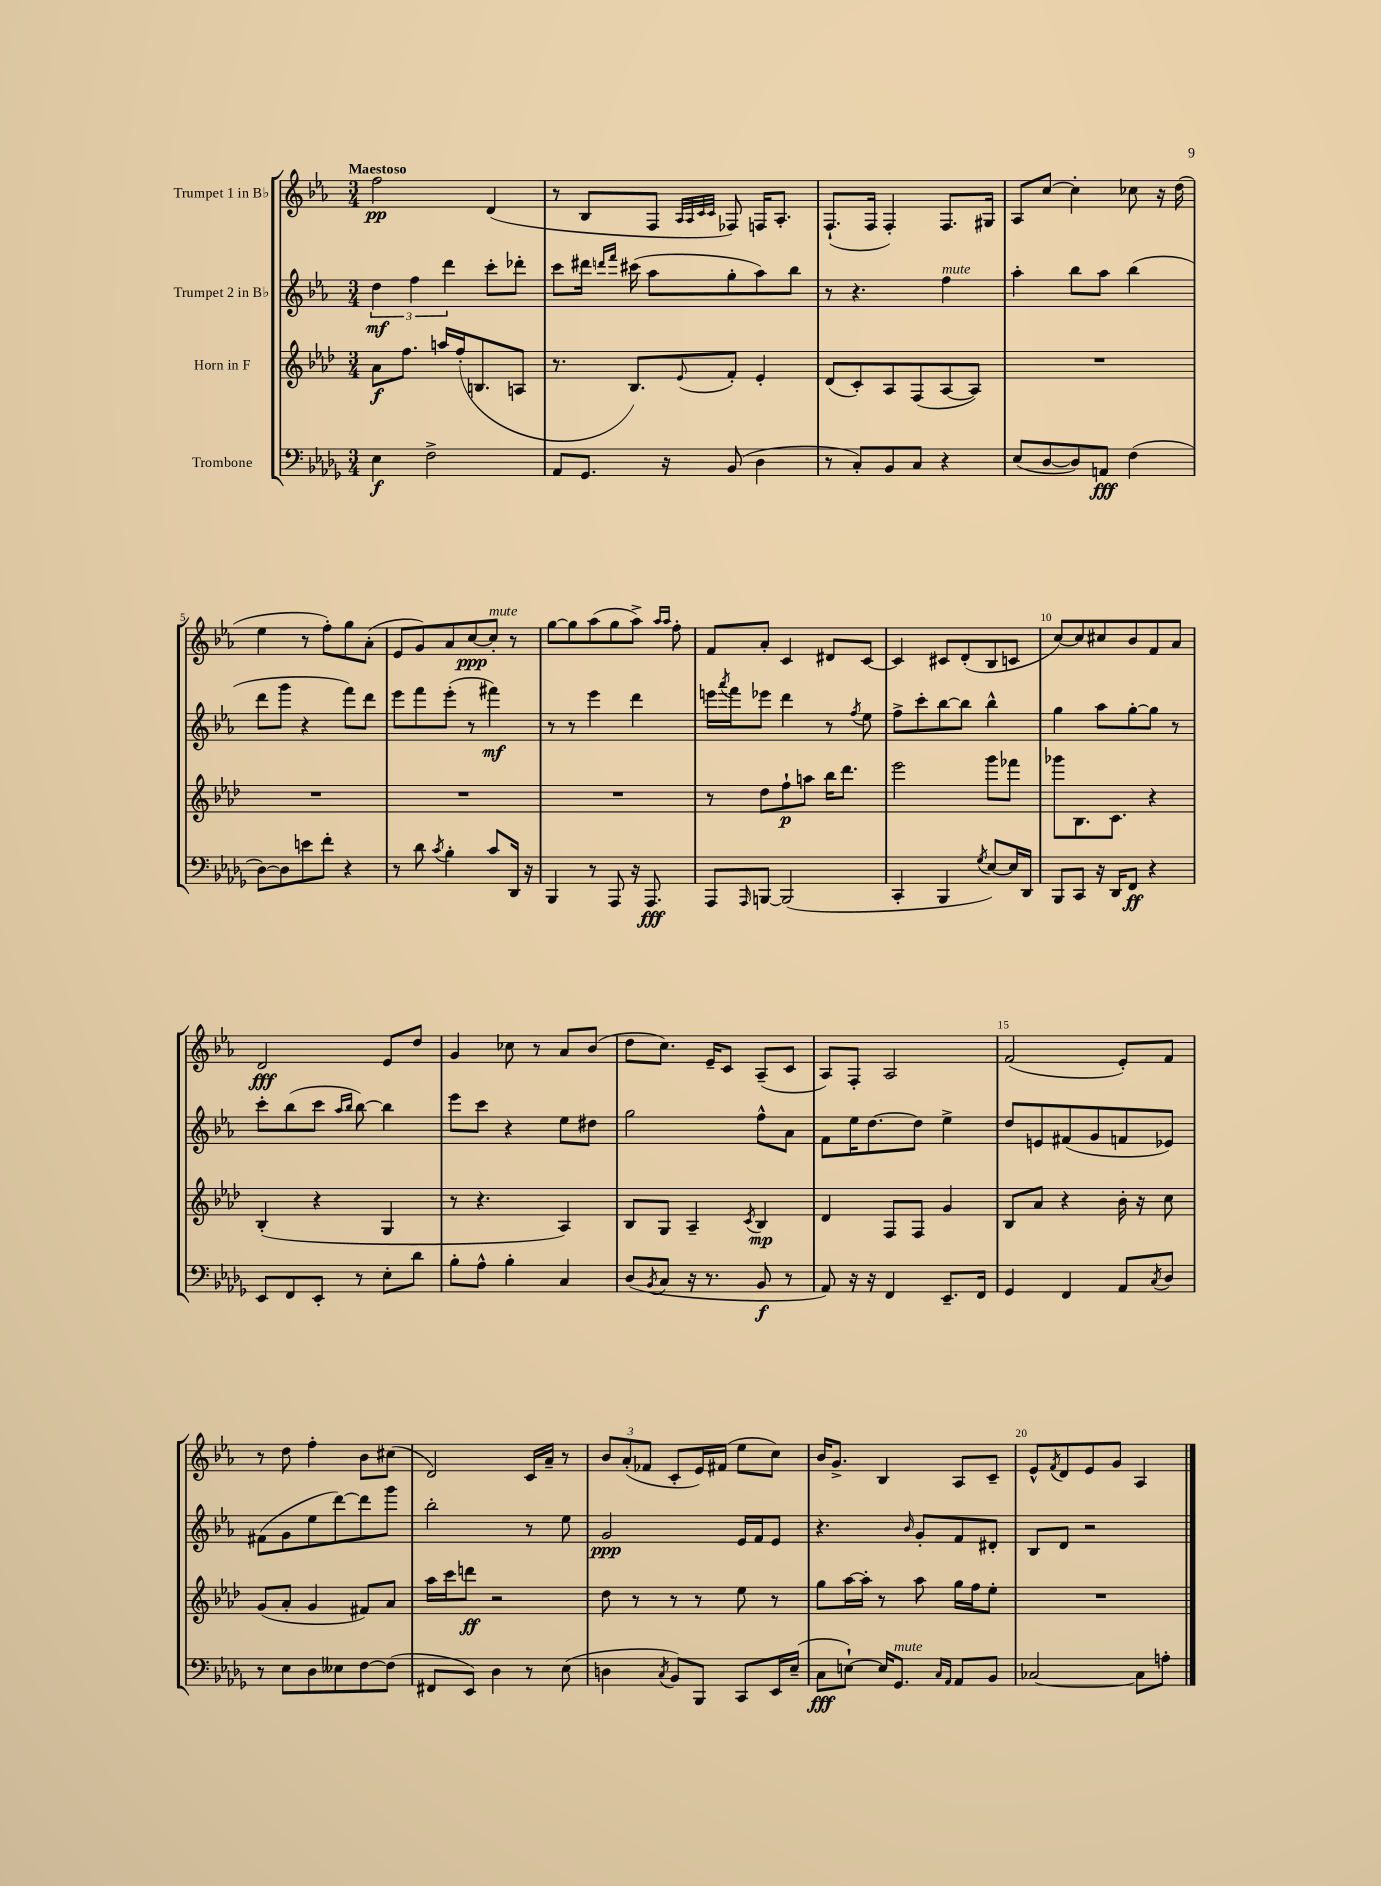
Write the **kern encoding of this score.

**kern	**kern	**kern	**kern
*staff4	*staff3	*staff2	*staff1
*clefF4	*clefG2	*clefG2	*clefG2
*k[b-e-a-d-g-]	*k[b-e-a-d-]	*k[b-e-a-]	*k[b-e-a-]
*M3/4	*M3/4	*M3/4	*M3/4
4E-\	8a-\L	6dd\	2ff\
.	8.ff\J	.	.
.	.	6ff\	.
2F^\	.	.	.
.	16aa/LL	.	.
.	.	6ddd\	.
.	(16ff'/J	.	.
.	8.B/	.	.
.	.	8ccc'\L	(4d/
.	8A/J	8ddd-'\J	.
=	=	=	=
8AA-/L	8.r	8ccc\L	8r
8.GG-/J	.	16ddd#\Jk	8B-/L
.	.	16qqddd/LL	.
.	.	16qqfff/JJ	.
.	8.B-/L)	(16ccc#\	.
.	.	8aa-\L	8F/J
16r	.	.	.
.	.	.	32qqA-/LLL
.	.	.	32qqA-/
.	.	.	32qqc/
.	8qqe-/	.	32qqc/JJJ
(8BB-/	8f'/J	8gg'\	8F-/)
4D-\	4e-'/	8aa-\)	16F/LK
.	.	.	8.A-'/J
.	.	8bb-\J	.
=	=	=	=
8r	(8d-/L	8r	(8.F`/L
8C'/L)	8c'/)	4.r	.
.	.	.	16F/Jk
8BB-/	8A-/	.	4F'/)
8C/J	(8F/	.	.
4r	[8A-/	4ff\	8.F/L
.	8A-/]J)	.	.
.	.	.	16G#/Jk
=	=	=	=
(8E-/L	2.r	4aa-'\	8A-/L
[8D-/	.	.	[8cc/J
8D-/])	.	8bb-\L	4cc'\]
8AA/J	.	8aa-\J	.
(4F\	.	(4bb-\	8cc-\
.	.	.	16r
.	.	.	(16dd\
=	=	=	=
[8D-\L)	2.r	8ddd\L	4ee-\
8D-\]	.	8ggg\J	.
8e\	.	4r	8r
8f'\J	.	.	8ff'\L)
4r	.	8fff\L)	8gg\
.	.	8ddd\J	(8a-'\J
=	=	=	=
8r	2.r	8eee-\L	8e-/L
8d-\	.	8fff\	8g/)
8qc/	.	.	.
4B-'\	.	(8eee-'\J	8a-/
.	.	8r	[8cc/
8c/L	.	4fff#\)	8cc'/]J
16DD-/Jk	.	.	8r
16r	.	.	.
=	=	=	=
4BBB-/	2.r	8r	[8gg\L
.	.	8r	8gg\]
8r	.	4eee-\	(8aa-\
8AAA-/	.	.	8gg\
16r	.	4ddd\	8aa-^\J)
8.AAA-/	.	.	.
.	.	.	16qqaa-/LL
.	.	.	16qqaa-/JJ
.	.	.	8ff'\
=	=	=	=
8AAA-/L	8r	16eee\LL	8f/L
.	.	8qaaa-/	.
.	.	16fff\J	.
16qqAAA-/	.	.	.
[8BBB/J	8dd-\L	8eee-\J	8a-'/J
(2BBB/]	8ff`\	4ddd\	4c/
.	8aa\J	.	.
.	16bb-\LK	8r	8d#/L
.	8.ddd-\J	.	.
.	.	8qff/	.
.	.	8ee-\	[8c/J
=	=	=	=
4CC'/	2eee-\	8ff^\L	4c/]
.	.	8ccc'\	.
4BBB-/	.	[8bb-\	8c#/L
.	.	8bb-\]J	(8d'/
8qG-/	.	.	.
[8E-/L)	8ggg\L	4bb-^^\	8B-/
16E-/]L	8fff-\J	.	8c/J
16DD-/JJ	.	.	.
=	=	=	=
8BBB-/L	8ggg-\L	4gg\	[8cc/L)
8CC/J	8.B-\	.	8cc/]
16r	.	8aa-\L	8cc#/
16DD-/LK	8.c\J	.	.
8FF/J	.	[8gg'\	8b-/
4r	4r	8gg\]J	8f/
.	.	8r	8a-/J
=	=	=	=
8EE-/L	(4B-'/	8ccc'\L	2d/
8FF/	.	(8bb-\	.
8EE-'/J	4r	8ccc\J	.
.	.	16qqaa-/LL	.
.	.	16qqbb-/JJ	.
8r	.	[8bb-\)	.
8E-'\L	4G/	4bb-\]	8e-/L
8d-\J	.	.	8dd/J
=	=	=	=
8B-'\L	8r	8eee-\L	4g/
8A-^^\J	4.r	8ccc\J	.
4B-'\	.	4r	8cc-\
.	.	.	8r
4C/	4A-/)	8ee-\L	8a-/L
.	.	8dd#\J	(8b-/J
=	=	=	=
(8D-/L	8B-/L	2gg\	8dd\L
8qBB-/	.	.	.
8C/J	8G/J	.	8.cc\J)
16r	4A-~/	.	.
8.r	.	.	16e-~/LK
.	.	.	8c/J
.	8qc/	.	.
8BB-/	4B-/	8ff^^\L	(8A-~/L
8r	.	8a-\J	8c/J
=	=	=	=
8AA-/)	4d-/	8f\L	8A-/L)
16r	.	16ee-\K	8F'/J
16r	.	[8.dd\	.
4FF/	8F/L	.	2A-/
.	8F/J	8dd\]J	.
8.EE-~/L	4g/	4ee-^\	.
16FF/Jk	.	.	.
=	=	=	=
4GG-/	8B-/L	8dd/L	(2f/
.	8a-/J	8e/	.
4FF/	4r	(8f#/	.
.	.	8g/	.
8AA-/L	16b-'\	8f/	8e-'/L)
.	16r	.	.
8qC/	.	.	.
8D-/J	8cc\	8e-/J)	8f/J
=	=	=	=
8r	(8g/L	(8f#\L	8r
8E-\L	8a-'/J	8g\	8dd\
8D-\	4g/	8ee-\	4ff'\
8E--\	.	[8ddd\)	.
[8F\	8f#/L)	8ddd\]	8b-\L
(8F\]J	8a-/J	8ggg\J	(8cc#\J
=	=	=	=
8FF#/L	16aa-\LL	2bb-'\	2d/)
.	16ccc\J	.	.
8EE-/J)	8ddd\J	.	.
4D-\	2r	.	.
8r	.	8r	16c/LL
.	.	.	16a-~/JJ
(8E-\	.	8ee-\	8r
=	=	=	=
4D\	8dd-\	2g/	12b-/L
.	.	.	(12a-'/
.	8r	.	.
.	.	.	12f-/J
8qC/	.	.	.
8BB-/L)	8r	.	8c'/L
8BBB-/J	8r	.	16e-/L)
.	.	.	(16f#/JJ
8CC/L	8ee-\	16e-/LL	8ee-\L
.	.	16f/J	.
16EE-/L	8r	8e-/J	8cc\J)
(16E-~/JJ	.	.	.
=	=	=	=
8C\L	8gg\L	4.r	16b-/LK
.	.	.	8.g^/J
[8E`\J)	[16aa-\L	.	.
.	16aa-'\]JJ	.	.
16E/]LK	8r	.	4B-/
8.GG-/J	.	.	.
.	.	16qqb-/	.
.	8aa-\	8g'/L	.
16qqC/LL	.	.	.
16qqAA-/JJ	.	.	.
8AA-/L	16gg\LL	8f/	8A-/L
.	16ff\J	.	.
8BB-/J	8ee-'\J	8d#'/J	8c~/J
=	=	=	=
[2C-/	2.r	8B-/L	8e-^^/L
.	.	.	8qf/
.	.	8d/J	8d/
.	.	2r	8e-/
.	.	.	8g/J
8C-\]L	.	.	4A-/
8A'\J	.	.	.
==	==	==	==
*-	*-	*-	*-
